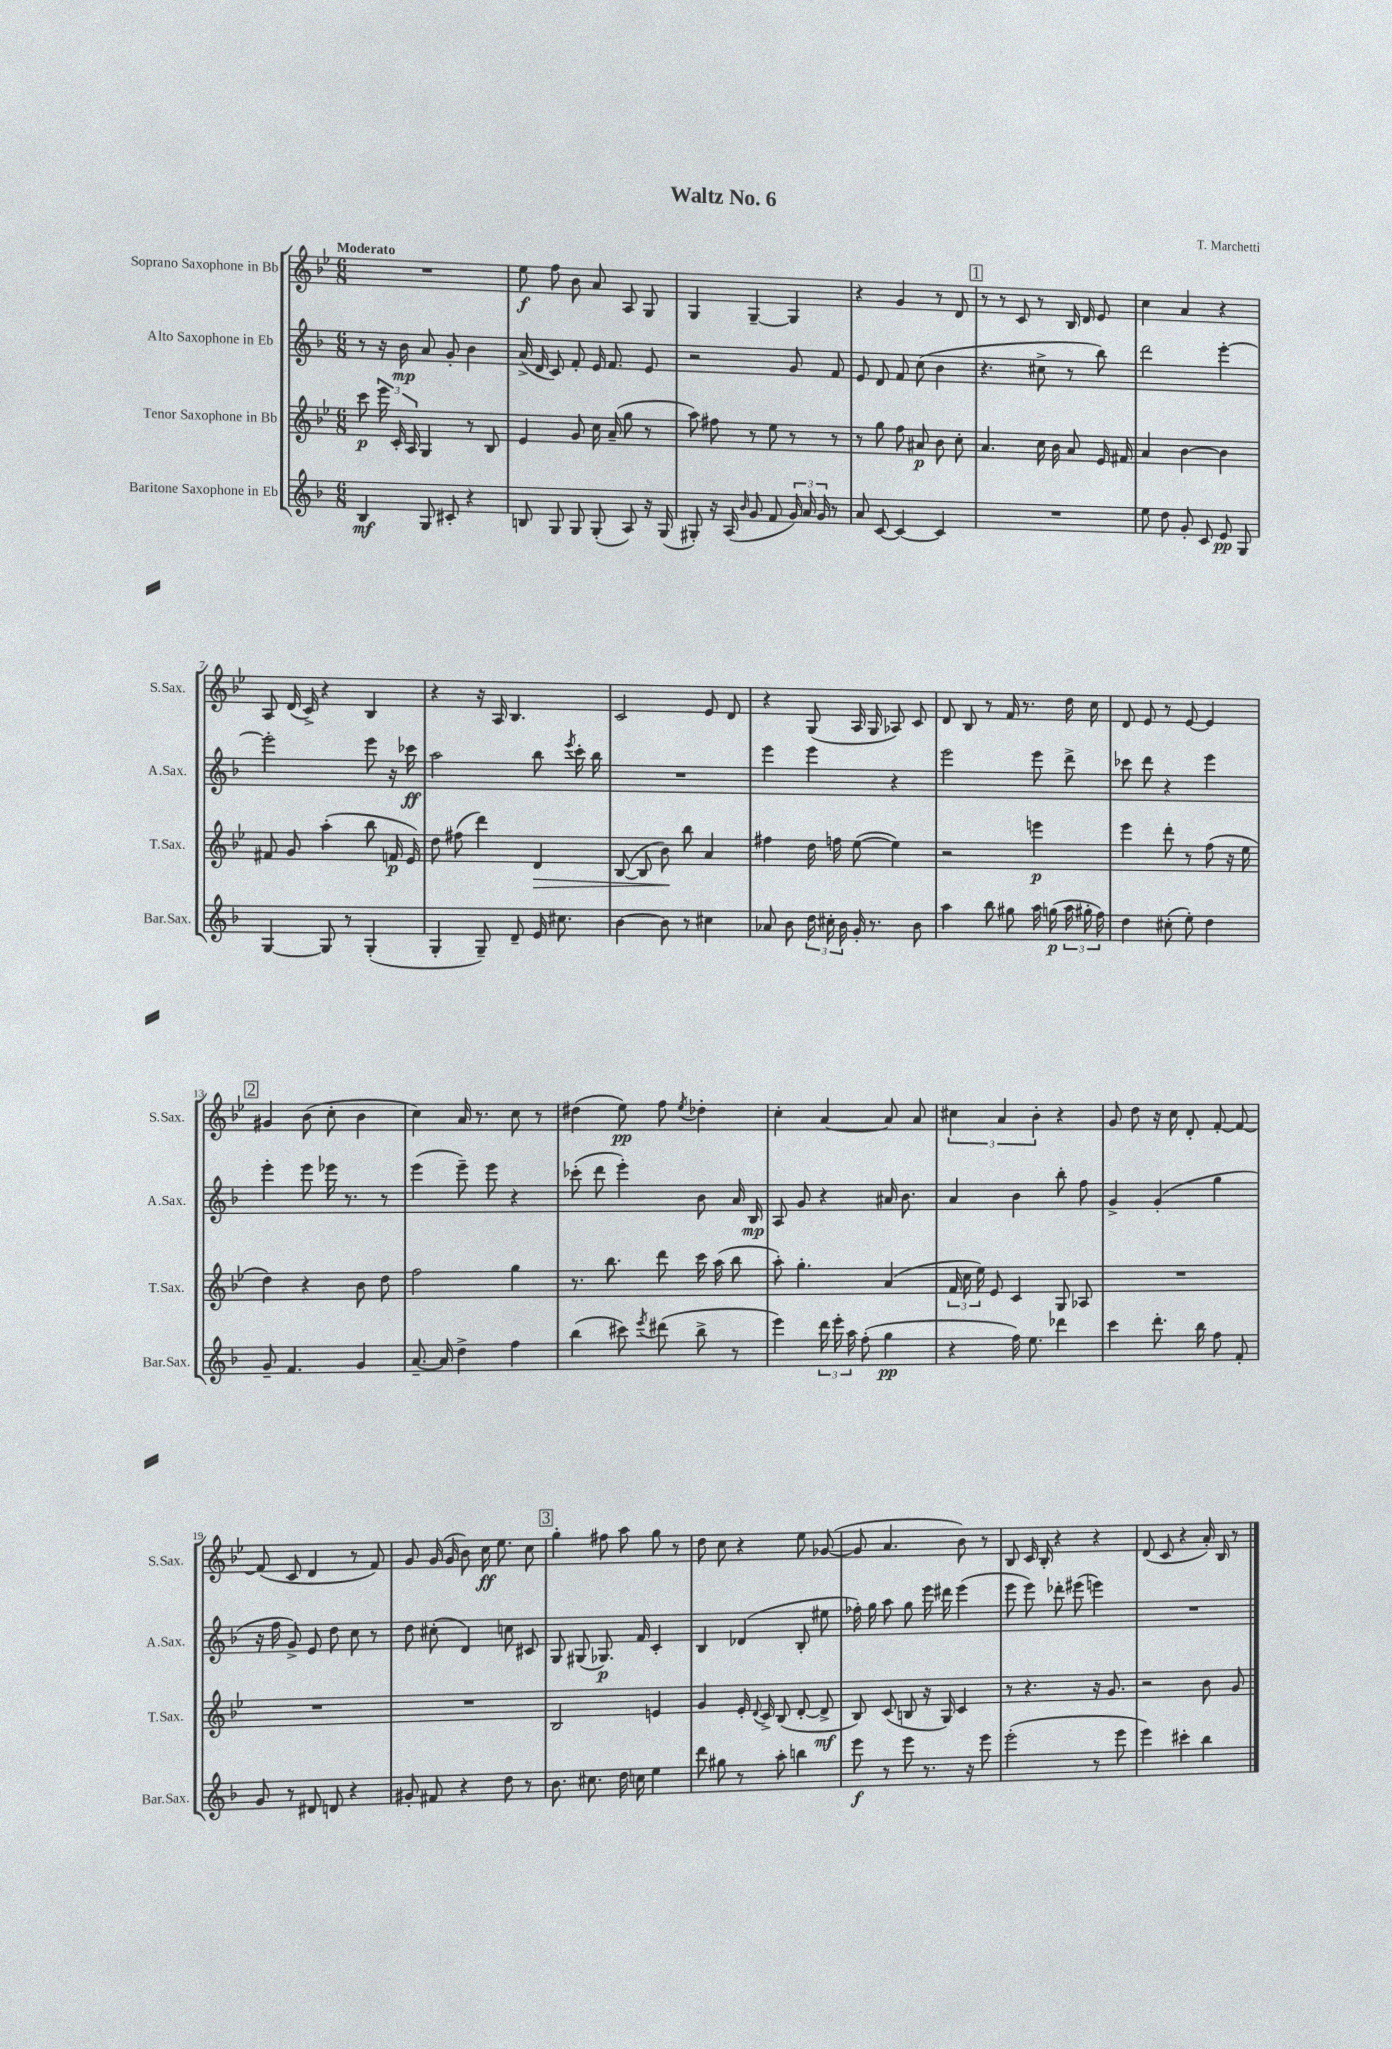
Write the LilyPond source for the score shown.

\header { title = "Waltz No. 6" composer = "T. Marchetti" }
<<
\new StaffGroup <<
\new Staff = "s0" \with { instrumentName = "Soprano Saxophone in Bb" shortInstrumentName = "S.Sax." } {
    \clef treble \key bes \major \numericTimeSignature \time 6/8 \tempo "Moderato"
    \autoBeamOff R2. |
    ees''8\f f''8 bes'8 a'8 a8 g8 |
    g4 g4~-- g4 |
    r4 g'4 r8 d'8 |
    \mark \markup { \box "1" } r8 r8 c'8 r8 bes16 d'16 ees'8 |
    c''4 a'4 r4 |
    a8 d'16( c'16->) r4 bes4 |
    r4 r16 a16 bes4. |
    c'2 ees'8 d'8 |
    r4 g8( a16 g16 aes8) c'8 |
    d'8 bes8 r8 f'16 r8. d''16 c''16 |
    d'8 ees'8 r8 ees'8~ ees'4 |
    \mark \markup { \box "2" } gis'4 bes'8( c''8-. bes'4 |
    c''4) a'16 r8. c''8 r8 |
    dis''4( ees''8\pp) f''8 \acciaccatura { ees''8 } des''4-. |
    c''4-. a'4~ a'8 a'8 |
    \tuplet 3/2 { cis''4 a'4 bes'4-. } r4 |
    g'8 d''8 r16 c''16 d'8-. f'8~-. f'8~ |
    f'8( c'8 d'4 r8 f'8) |
    g'8 g'16( g'16 bes'8) c''16\ff ees''8. c''8 |
    \mark \markup { \box "3" } g''4-. fis''8 a''8 g''8 r8 |
    d''8 c''8 r4 ees''8 ges'8~( |
    ges'8 a'4. bes'8) r8 |
    bes8 c'16 bes16-. r4 r4 |
    d'8( c'8 r4 a'16-.) bes16 r8 \bar "|." |
}
\new Staff = "s1" \with { instrumentName = "Alto Saxophone in Eb" shortInstrumentName = "A.Sax." } {
    \clef treble \key f \major \numericTimeSignature \time 6/8
    \autoBeamOff r8 r16 bes'16\mp a'8 g'8-. bes'4 |
    a'16->( d'16 c'8) f'8-. e'16 f'8. e'8 |
    r2 g'8 f'8 |
    e'8 d'8 f'8 c''8( bes'4 |
    \mark \markup { \box "1" } r4. cis''8-> r8 bes''8) |
    d'''2 e'''4~-. |
    e'''2-. e'''8 r16 ces'''16\ff |
    a''2 bes''8 \acciaccatura { e'''8 } c'''16-. bes''16 |
    R2. |
    e'''4 e'''4 r4 |
    e'''2 e'''8 d'''8-> |
    ces'''8 d'''8 r4 e'''4 |
    \mark \markup { \box "2" } e'''4-. e'''8 ees'''16 r8. r8 |
    e'''4( e'''8--) e'''8 r4 |
    ces'''8-.( d'''8 e'''4-.) bes'8 a'16 bes16\mp |
    a8 g'8 r4 ais'16 bes'8. |
    a'4 bes'4 bes''8-. f''8 |
    g'4-> g'4-.( g''4 |
    r16 f''16 g'8->) e'8 d''8 c''8 r8 |
    d''8 cis''8-.( d'4) c''8 cis'8 |
    \mark \markup { \box "3" } g8 gis8( ges8.\p) f'16 c'4-. |
    bes4 des'4( bes8-. eis''8 |
    fes''16-.) g''16 a''8 g''8 e'''16 dis'''16 e'''4( |
    e'''8 e'''8) des'''8-. eis'''8( e'''4) |
    R2. \bar "|." |
}
\new Staff = "s2" \with { instrumentName = "Tenor Saxophone in Bb" shortInstrumentName = "T.Sax." } {
    \clef treble \key bes \major \numericTimeSignature \time 6/8
    \autoBeamOff c'''8\p \tuplet 3/2 { ees'''16 c'16-. a16 } g4 r8 bes8 |
    ees'4 g'8 c''16 a'16--( g''8 r8 |
    a''8) fis''8 r8 ees''8 r8 r8 |
    r8 g''8 f''8 ais'8\p bes'8 c''8-. |
    \mark \markup { \box "1" } a'4. c''16 bes'16 a'8 ees'16 fis'16 |
    a'4 bes'4~ bes'4 |
    fis'8 g'8 a''4-.( bes''8 f'16\p ees'16) |
    d''8 fis''8( d'''4) d'4\> |
    bes8~( bes8 bes'8\!) bes''8 a'4 |
    fis''4 d''16 f''16 ees''8~( ees''4) |
    r2 e'''4\p |
    ees'''4 d'''8-. r8 f''8( r16 ees''16 |
    \mark \markup { \box "2" } d''4) r4 bes'8 d''8 |
    f''2 g''4 |
    r8. bes''8. d'''8 c'''16 a''16( bes''8 |
    a''8-.) g''4.-. a'4( |
    \tuplet 3/2 { f'16 c''16 ees''16) } ees'8 c'4 g8 aes8 |
    R2. |
    R2. |
    R2. |
    \mark \markup { \box "3" } bes2 e'4 |
    g'4 ees'16-. \appoggiatura { d'8 } c'16-> bes8( d'8~-. d'8->\mf |
    bes8) c'8( b8 r16 g16) c'4 |
    r8 r4. r16 g'8. |
    r2 bes'8 g'8 \bar "|." |
}
\new Staff = "s3" \with { instrumentName = "Baritone Saxophone in Eb" shortInstrumentName = "Bar.Sax." } {
    \clef treble \key f \major \numericTimeSignature \time 6/8
    \autoBeamOff bes4\mf g8 cis'8-. r4 |
    b8 g8 g8 g8-.( a8) r16 g16( |
    gis8-.) r16 a16( \grace { bes'16 } g'8 f'8 \tuplet 3/2 { g'16) a'16 g'16 } r8 |
    a'8 c'8~ c'4~ c'4 |
    \mark \markup { \box "1" } R2. |
    e''8 d''8 g'8-. c'8 e'8\pp g8 |
    g4~ g8 r8 g4-.( |
    g4-. g8--) d'8-- e'16 cis''8. |
    bes'4~ bes'8 r8 cis''4 |
    aes'8 bes'8 \tuplet 3/2 { d''16 cis''16-. bes'16 } g'16-. r8. bes'8 |
    a''4 bes''8 gis''8 a''16 g''16\p( \tuplet 3/2 { a''16 gis''16-. f''16) } |
    d''4 cis''8-.( e''8-.) d''4 |
    \mark \markup { \box "2" } g'8-- f'4. g'4 |
    a'8.~-- a'16 d''4-> f''4 |
    bes''4( cis'''8) \acciaccatura { e'''8 } dis'''8( bes''8-> r8 |
    e'''4) \tuplet 3/2 { d'''16 e'''16-. a''16 } f''8-.( g''4\pp |
    r4 f''16) e''8. des'''4 |
    c'''4 d'''8.-. bes''16 f''8 f'8-. |
    g'8 r8 dis'8 d'8 r4 |
    gis'8-. fis'8 r4 d''8 r8 |
    \mark \markup { \box "3" } bes'8. cis''8. d''16 c''16 e''4 |
    d'''8 gis''8 r8 a''8-. b''4 |
    e'''8\f r8 e'''8 r8. r16 e'''8 |
    e'''2-.( r8 e'''8 |
    e'''4) cis'''4-. bes''4 \bar "|." |
}
>>
>>
